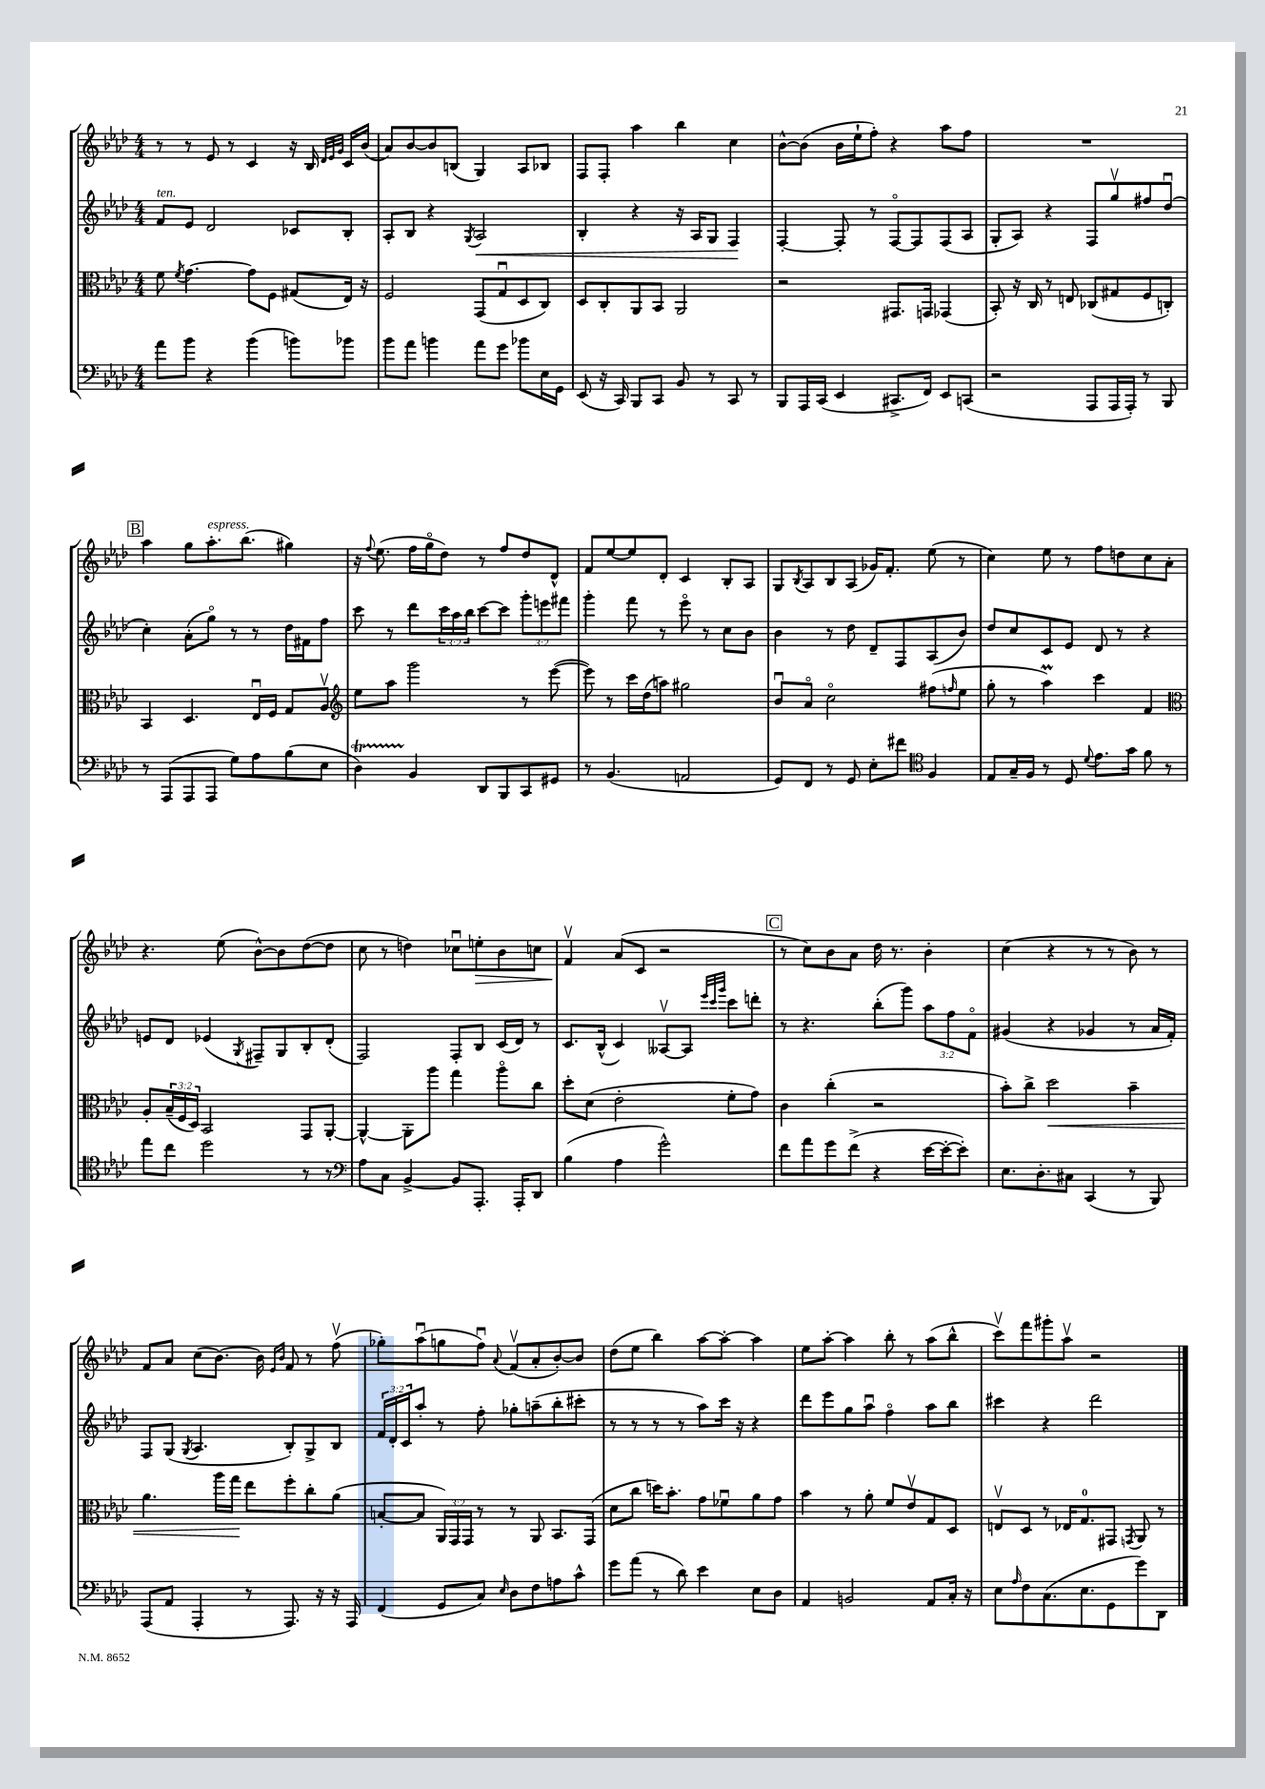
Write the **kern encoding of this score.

**kern	**kern	**kern	**kern
*staff4	*staff3	*staff2	*staff1
*clefF4	*clefC3	*clefG2	*clefG2
*k[b-e-a-d-]	*k[b-e-a-d-]	*k[b-e-a-d-]	*k[b-e-a-d-]
*M4/4	*M4/4	*M4/4	*M4/4
8a-	8f	8f	8r
.	8qf	.	.
8b-	[4.g	8e-	8r
4r	.	2d-	8e-
.	.	.	8r
(4b-	8g]	.	4c
.	8F	.	.
8b)	(8G#	8c-	16r
.	.	.	16B-
.	.	.	32qqd-
.	.	.	32qqe-
.	.	.	32qqg
8b-	16E-)	8B-'	16c
.	16r	.	(16b-
=	=	=	=
8b-	2F	8A-'	8a-)
8a-	.	8B-	[8b-
4b	.	4r	8b-]
.	.	.	(8B
.	.	8qG	.
8a-	(8GG	2A-	4G)
8g	8Gu	.	.
8b-	8D-	.	8A-
16E-	8C)	.	8B-
16GG	.	.	.
=	=	=	=
(8EE-	8D-	4B-'	8F
16r	8C'	.	8F'
16CC)	.	.	.
8BBB-	8AA-	4r	4aa-
8CC	8BB-	.	.
8BB-	2AA-	16r	4bb-
.	.	16A-	.
8r	.	8G	.
8CC	.	4F	4cc
8r	.	.	.
=	=	=	=
8BBB-	2r	[4F'	[8b-^^
16AAA-	.	.	(8b-]
(16CC	.	.	.
4EE-	.	8F']	16b-
.	.	.	16ee-`
.	.	8r	8ff')
8.CC#^	8.GG#	[8Fo	4r
.	.	8F]	.
16FF)	16GG	.	.
8EE-	(4GG-	(8F	8aa-
(8CC	.	8A-	8ff
=	=	=	=
2r	8BB-')	8G'	1r
.	16r	8A-)	.
.	16C	.	.
.	8r	4r	.
.	8E	.	.
8AAA-	(8C-	8F	.
16AAA-	8G#	8ggv	.
16AAA-')	.	.	.
8r	8F	8ff#	.
8BBB-	8C')	(8dd-u	.
=	=	=	=
8r	4BB-	4cc')	4aa-
(8AAA-	.	.	.
8AAA-	4.D-	(8a-'	8gg
8AAA-	.	8ggo)	8.aa-'
8G)	.	8r	.
.	.	.	(8.bb-
8A-	16E-u	8r	.
.	16F	.	.
(8B-	8G	16dd-	4gg#)
.	.	16f#	.
8E-	8A-v	8ff	.
=	=	=	=
*	*clefG2	*	*
4D-)	8ee-	8ccc	16r
.	.	.	8qqff
.	.	.	(8.ee-
.	8aa-	8r	.
4BB-	2ggg	8ddd-	16ff
.	.	.	16ggo
.	.	24ccc	8dd-)
.	.	24aa-	.
.	.	24bb-	.
8DD-	.	[8ccc	8r
8BBB-	.	8ccc]	8ff
8CC	8r	12ggg'	8dd-
.	.	12eee	.
8GG#	([8eee-	.	8d-^^
.	.	12fff#	.
=	=	=	=
8r	8eee-])	4ggg'	8f
(4.BB-	8r	.	[8ee-
.	16ccc	8fff	8ee-]
.	(16dd-	.	.
.	8aa)	8r	8d-'
2AA	2gg#	8eee-o	4c
.	.	8r	.
.	.	8cc	8B-'
.	.	8b-	8A-
=	=	=	=
8GG)	8b-u	4b-	8G
.	.	.	8qB-
8FF	8a-o	.	8A-
8r	2cco	8r	8B-
8GG	.	8dd-	(8A-
8E-'	.	8d-~	16g-)
.	.	.	8.f'
8f#	.	8F	.
*clefC4	*	*	*
4F	(8ff#	(8A-	(8ee-
.	16qqff	.	.
.	8ee-	8b-)	8r
=	=	=	=
8E-	8gg'	8dd-	4cc)
16G~	8r	8cc	.
16F	.	.	.
8r	4aa-)	8c	8ee-
8D-	.	8e-	8r
8qqd-	.	.	.
8.e-	4ccc	8d-	8ff
.	.	8r	8dd
16g	.	.	.
8f	4f	4r	8cc
8r	.	.	8a-'
=	=	=	=
*	*clefC3	*	*
8ee-	8A-'	8e	4.r
8cc	(24B-~	8d-	.
.	24F	.	.
.	24D-)	.	.
2dd-	2BB-	(4e-	.
.	.	.	(8ee-
.	.	8qG	.
.	.	8F#~)	[8b-^^)
.	.	8G	8b-]
8r	8GG	8B-'	([8dd-
8r	[8AA-'	(8d-'	8dd-]
=	=	=	=
*clefF4	*	*	*
8A-	4AA-^^_	2F)	8cc
8C	.	.	8r
[4BB-^	8AA-']	.	4dd)
.	8aa-	.	.
8BB-]	4gg	8F'	8cc-u
8.AAA-'	.	8B-	8ee'
.	8aa-o	(16c	8b-
16AAA-'	.	16d-)	.
8DD-	8cc	8r	8cc
=	=	=	=
(4B-	8dd-'	8.c	4fv
.	(8d-	.	.
.	.	(16B-^^	.
4A-	2e-'	4c)	(8a-
.	.	.	8c
2g^^)	.	[8A--v	2r
.	.	8A--]	.
.	.	32qqeee-	.
.	.	32qqccc	.
.	.	32qqggg	.
.	8f'	8ccc	.
.	8g)	8ddd'	.
=	=	=	=
8f	4c	8r	8r
8a-	.	4.r	8cc)
8g	(4cc'	.	8b-
(8f^	.	.	8a-
4r	2r	(8bb-'	16dd-
.	.	.	8.r
.	.	8ggg)	.
[16e-	.	12aa-	4b-'
16e-'_	.	.	.
.	.	12ff	.
8e-'])	.	.	.
.	.	12fo	.
=	=	=	=
8.E-	8b-')	(4g#	(4cc
.	8cc^	.	.
8.D-'	.	.	.
.	2dd-	4r	4r
8C#	.	.	.
(4CC	.	4g-	8r
.	.	.	8r
8r	4b-~	8r	8b-)
8BBB-)	.	16a-	8r
.	.	16f')	.
=	=	=	=
(8AAA-	4.a-	8F	8f
8AA-	.	(8G	8a-
.	.	8qG	.
4AAA-'	.	4.A-	(8cc
.	16aa-	.	[8.b-)
.	16gg	.	.
8r	8ee-	.	.
.	.	.	16b-]
.	.	.	16qqe-
.	.	.	16qqb-
8.AAA-)	8ff'	8B-')	8f
.	8cc'	8G^	8r
16r	.	.	.
16r	(8a-	8B-	(8ffv
16AAA-	.	.	.
=	=	=	=
(4FF	[8B'	24f	8gg-')
.	.	24d-'	.
.	.	24c	.
.	8B]	8aa-'	(8aa-u
8GG	24AA-)	8r	8gg
.	24GG	.	.
.	24GG	.	.
8C)	8r	8ff'	8ffu)
16qqE-	.	.	8qqa-
8D-	8r	8gg-'	(8fv
8F	8AA-	(8aa~	8a-'
8A	8.BB-	8bb-'	[8b-')
8c^^	.	8ccc#'	8b-]
.	(16GG	.	.
=	=	=	=
8g	8d-	8r	(8dd-
(8a-	8cc	8r	8ee-
8r	16dd)	8r	4bb-)
.	8.b-'	.	.
8d-)	.	8r	.
4e-	8g	8aa-)	[8aa-
.	8f-u	16ccc	8aa-'_
.	.	16r	.
8E-	8a-	4r	4aa-]
8D-	8g	.	.
=	=	=	=
4AA-	4b-	8ddd-	8ee-
.	.	8eee-	[8aa-'
2BB	8r	8gg	4aa-]
.	8a-'	8aa-u	.
.	8f	4ffo	8bb-'
.	8e-v	.	8r
8AA-	8G	8aa-	(8aa-
16C'	8D-	8bb-	8bb-^^
16r	.	.	.
=	=	=	=
8E-	8Ev	4ccc#	8cccv)
16qqA-	.	.	.
8F	8D-	.	8fff
(8.C	8r	4r	8ggg#'
.	16E-	.	8aa-v
8.E-	8.G	.	.
.	.	2ddd-	2r
8GG	8GG#	.	.
.	8qGG	.	.
8g)	8AA-	.	.
8DD-	8r	.	.
==	==	==	==
*-	*-	*-	*-
